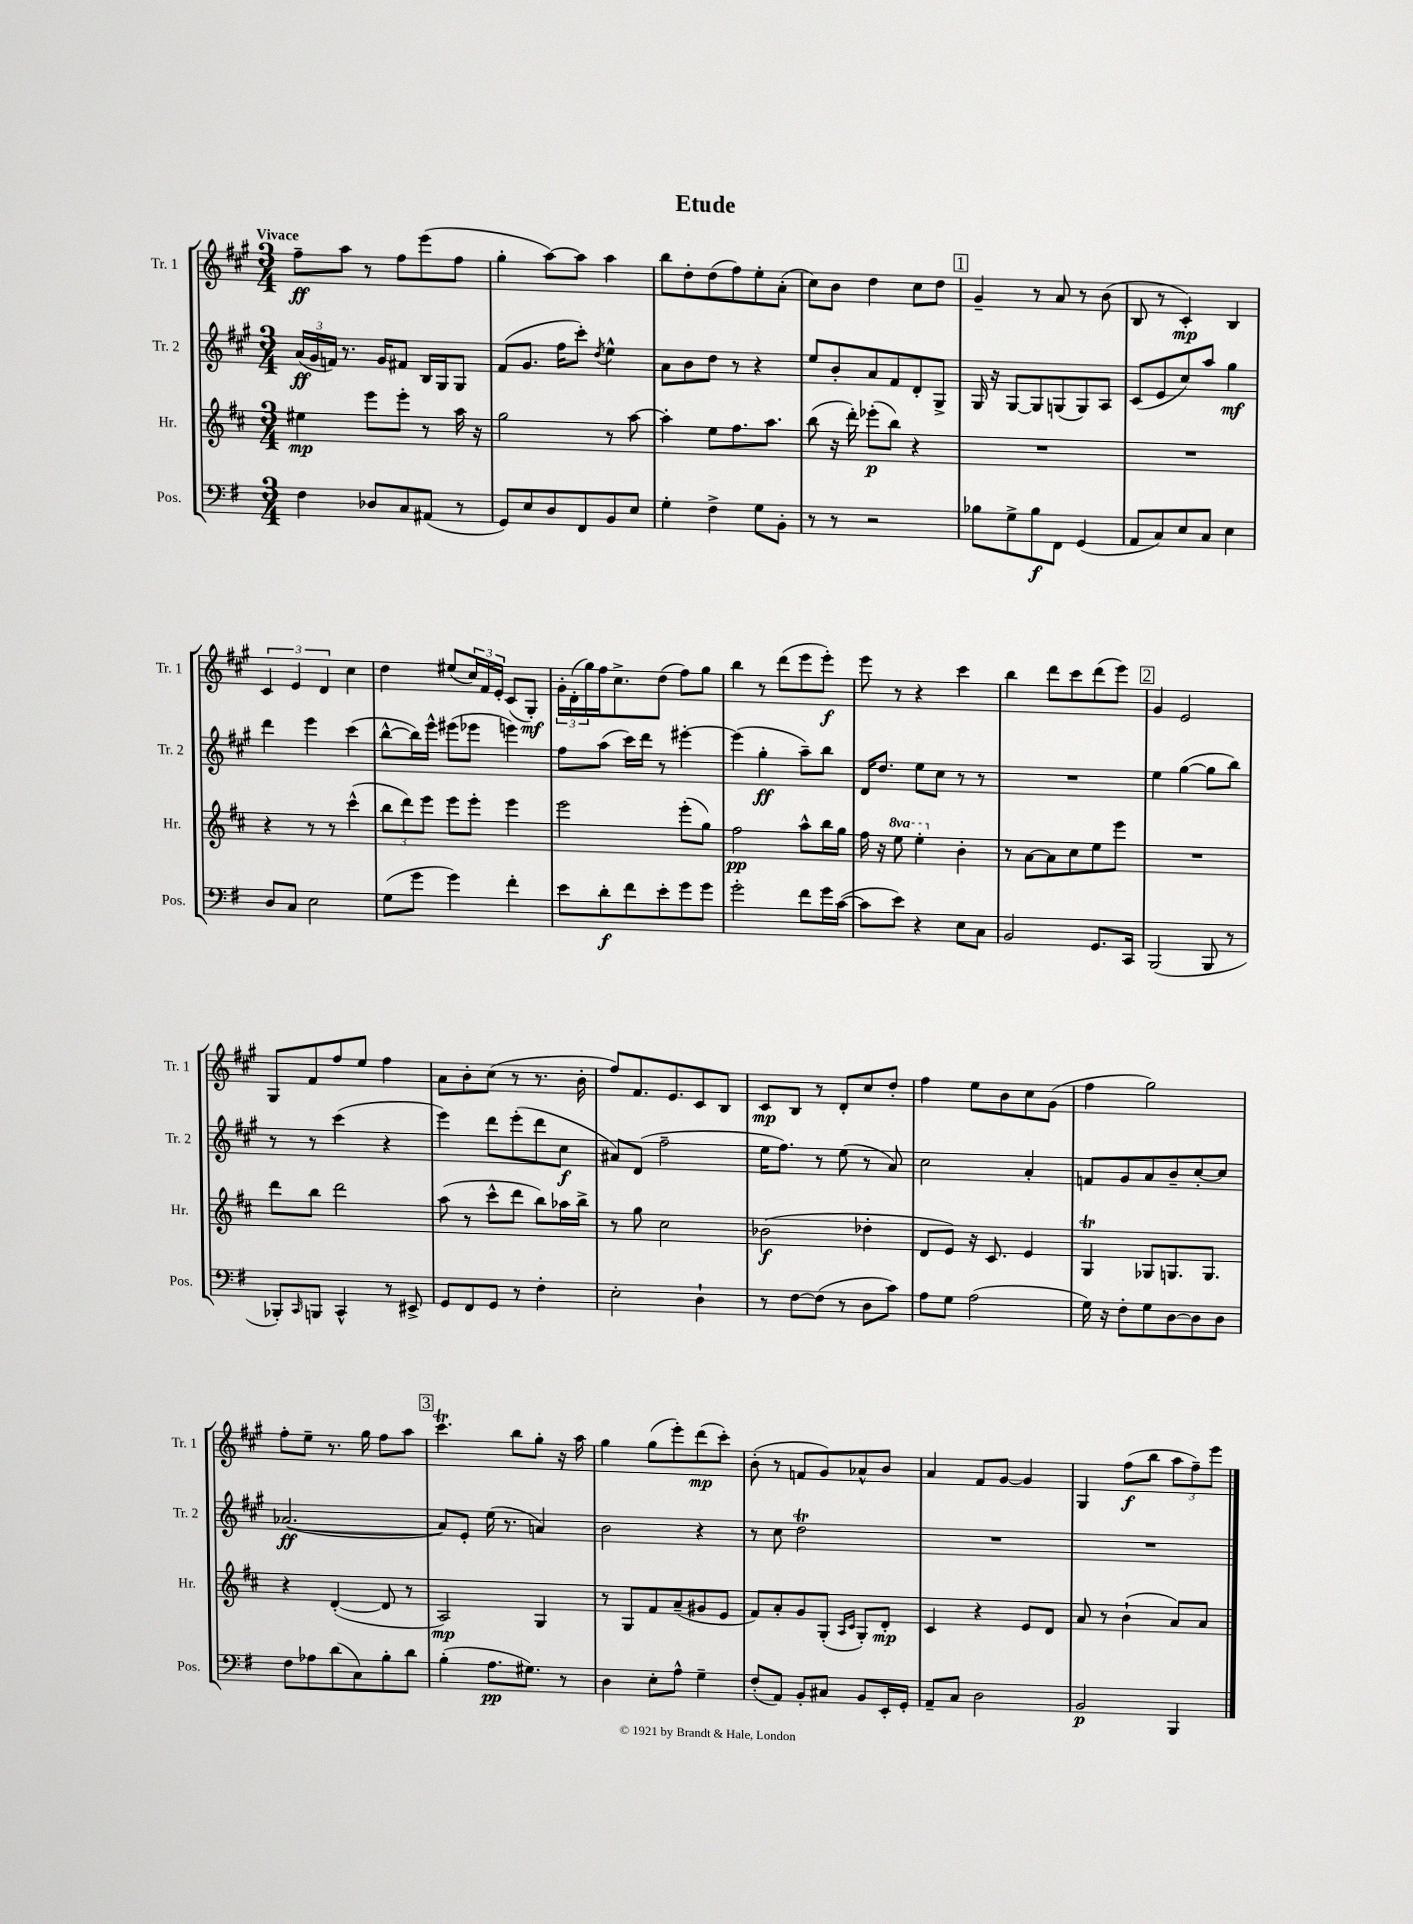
\header { title = "Etude" }
<<
\new StaffGroup <<
\new Staff = "s0" \with { instrumentName = "Tr. 1" shortInstrumentName = "Tr. 1" } {
    \clef treble \key a \major \numericTimeSignature \time 3/4 \tempo "Vivace"
    fis''8--\ff a''8 r8 fis''8 e'''8( fis''8 |
    gis''4-. a''8~) a''8 a''4 |
    b''8 d''8-. d''8( fis''8) e''8-. a'8-.( |
    cis''8) b'8 d''4 cis''8 d''8 |
    \mark \markup { \box "1" } gis'4-- r8 a'8 r8 b'8( |
    b8 r8 cis'4-.\mp) b4 |
    \tuplet 3/2 { cis'4 e'4 d'4 } cis''4 |
    d''4 eis''8( \tuplet 3/2 { cis''16) fis'16 e'16-. } cis'8( gis8-.\mf) |
    \tuplet 3/2 { gis'16-. d'16-.( gis''16) } fis''16 cis''8.-> d''8( fis''8) gis''8 |
    b''4 r8 d'''8( e'''8 e'''8-.\f) |
    e'''8 r8 r4 cis'''4 |
    b''4 d'''8 cis'''8 d'''8( e'''8) |
    \mark \markup { \box "2" } gis'4 e'2 |
    gis8 fis'8 fis''8 e''8 fis''4 |
    a'8 b'8-. cis''8( r8 r8. b'16-. |
    fis''8) fis'8. e'8. cis'8 b8 |
    cis'8\mp b8 r8 d'8-. cis''8 d''8-. |
    fis''4 e''8 b'8 cis''8 gis'8( |
    fis''4 gis''2) |
    fis''8-. e''8-- r8. gis''16 fis''8 a''8 |
    \mark \markup { \box "3" } cis'''4.\trill b''8 gis''8-. r16 a''16 |
    gis''4 gis''8( e'''8-.) d'''8\mp( cis'''8-.) |
    b'8-.( r8 f'8 gis'8) aes'8-^ b'8 |
    a'4 fis'8 gis'8~ gis'4 |
    gis4 fis''8\f( b''8 \tuplet 3/2 { a''8 fis''8--) e'''8 } \bar "|." |
}
\new Staff = "s1" \with { instrumentName = "Tr. 2" shortInstrumentName = "Tr. 2" } {
    \clef treble \key a \major \numericTimeSignature \time 3/4
    \tuplet 3/2 { a'16\ff( gis'16 f'16) } r8. gis'16 fis'8 b16 gis16 gis8 |
    fis'8( gis'8. fis''16 cis'''8-.) \acciaccatura { d''8 } e''4-^ |
    a'8 b'8 d''8 r8 r4 |
    e''8 b'8-. a'8 fis'8 d'8-. gis8-> |
    \mark \markup { \box "1" } gis16 r16 gis8~ gis8 g8( g8) a8 |
    cis'8( e'8 cis''8) a''8 gis''4\mf |
    d'''4 e'''4 cis'''4( |
    b''8~-^ b''16) e'''16-^ eis'''8( ees'''8 e'''4) |
    fis''8 a''8( cis'''16) d'''16 r8 eis'''4~-. |
    eis'''4( gis''4-.\ff a''8--) b''8 |
    d'16 d''8. e''8 cis''8 r8 r8 |
    R2. |
    \mark \markup { \box "2" } e''4 gis''4~( gis''8 b''8) |
    r8 r8 cis'''4( r4 |
    e'''4) d'''8 e'''8-.( d'''8 cis''8\f |
    ais'8) d'8( fis''2-- |
    e''16 fis''8.) r8 e''8( r8 a'8) |
    cis''2 a'4-. |
    f'8 gis'8 a'8 b'8-- cis''8~-. cis''8 |
    aes'2.~\ff( |
    \mark \markup { \box "3" } aes'8) e'8-. e''16( r8. a'4) |
    b'2 r4 |
    r8 cis''8 d''2\trill |
    R2. |
    R2. \bar "|." |
}
\new Staff = "s2" \with { instrumentName = "Hr." shortInstrumentName = "Hr." } {
    \clef treble \key d \major \numericTimeSignature \time 3/4 \set Staff.ottavationMarkups = #ottavation-simple-ordinals
    eis''4\mp e'''8 e'''8-. r8 a''16 r16 |
    g''2 r8 a''8~ |
    a''4-. e''8 fis''8. a''8. |
    b''8( r16 d'''16-.) ees'''8-.\p( b''8) r4 |
    \mark \markup { \box "1" } R2. |
    R2. |
    r4 r8 r8 cis'''4-^( |
    \tuplet 3/2 { b''8 d'''8) e'''8 } e'''8 e'''8-. e'''4 |
    e'''2 e'''8-.( g''8) |
    fis''2\pp a''8-^ b''16 g''16 |
    fis''16 r16 \ottava #1 e'''8 e'''4-. \ottava #0 b'4-. |
    r8 a'8~ a'8 cis''8 e''8 e'''8 |
    \mark \markup { \box "2" } R2. |
    d'''8 b''8 d'''2 |
    a''8( r8 cis'''8-^ d'''8 b''8) aes''16 b''16-> |
    r8 g''8 cis''2 |
    bes'2\f( des''4-. |
    d'8 e'8) r16 cis'8. e'4 |
    g4\trill ges8 g8. g8. |
    r4 d'4~-.( d'8 r8 |
    \mark \markup { \box "3" } a2\mp) g4 |
    r8 g8 fis'8 a'8--( gis'8 e'8 |
    fis'8) a'8-. g'8 g8-.( \grace { a16 cis'16 } g8-.) d'8-.\mp |
    cis'4 r4 e'8 d'8 |
    a'8 r8 b'4-!( a'8) a'8 \bar "|." |
}
\new Staff = "s3" \with { instrumentName = "Pos." shortInstrumentName = "Pos." } {
    \clef bass \key g \major \numericTimeSignature \time 3/4
    fis4 des8 c8 ais,8( r8 |
    g,8) e8 d8 fis,8 b,8 e8 |
    g4-. fis4-> g8 b,8-. |
    r8 r8 r2 |
    \mark \markup { \box "1" } bes8 g8-> bes8\f fis,8 g,4( |
    a,8 c8) e8 c8 e4 |
    d8 c8 e2 |
    g8( g'8 g'4) fis'4-. |
    e'8 d'8-.\f fis'8 e'8-. g'8 g'8 |
    g'2-. fis'8 g'16 c'16~( |
    c'8 e'8) r4 e8 c8 |
    b,2 g,8. c,16 |
    \mark \markup { \box "2" } b,,2( b,,8 r8 |
    bes,,8-.) \grace { c,16 } b,,8 c,4-^ r8 eis,8-> |
    g,8 fis,8 g,8 r8 fis4-. |
    e2-. d4-! |
    r8 fis8~ fis8( r8 d8 c'8) |
    a8 g8 a2( |
    g16) r16 fis8-. g8 d8~ d8 d8 |
    fis8 aes8 d'8( c8) b8-. d'8 |
    \mark \markup { \box "3" } b4-.( a8.\pp gis8.) r8 |
    d4 e8-. a8-^ g4-- |
    fis8-.( a,8) b,8-. cis8 b,8 e,16-. g,16-. |
    a,8-- c8 d2 |
    b,2\p b,,4 \bar "|." |
}
>>
>>
\layout { \context { \Score \remove "Bar_number_engraver" } }
